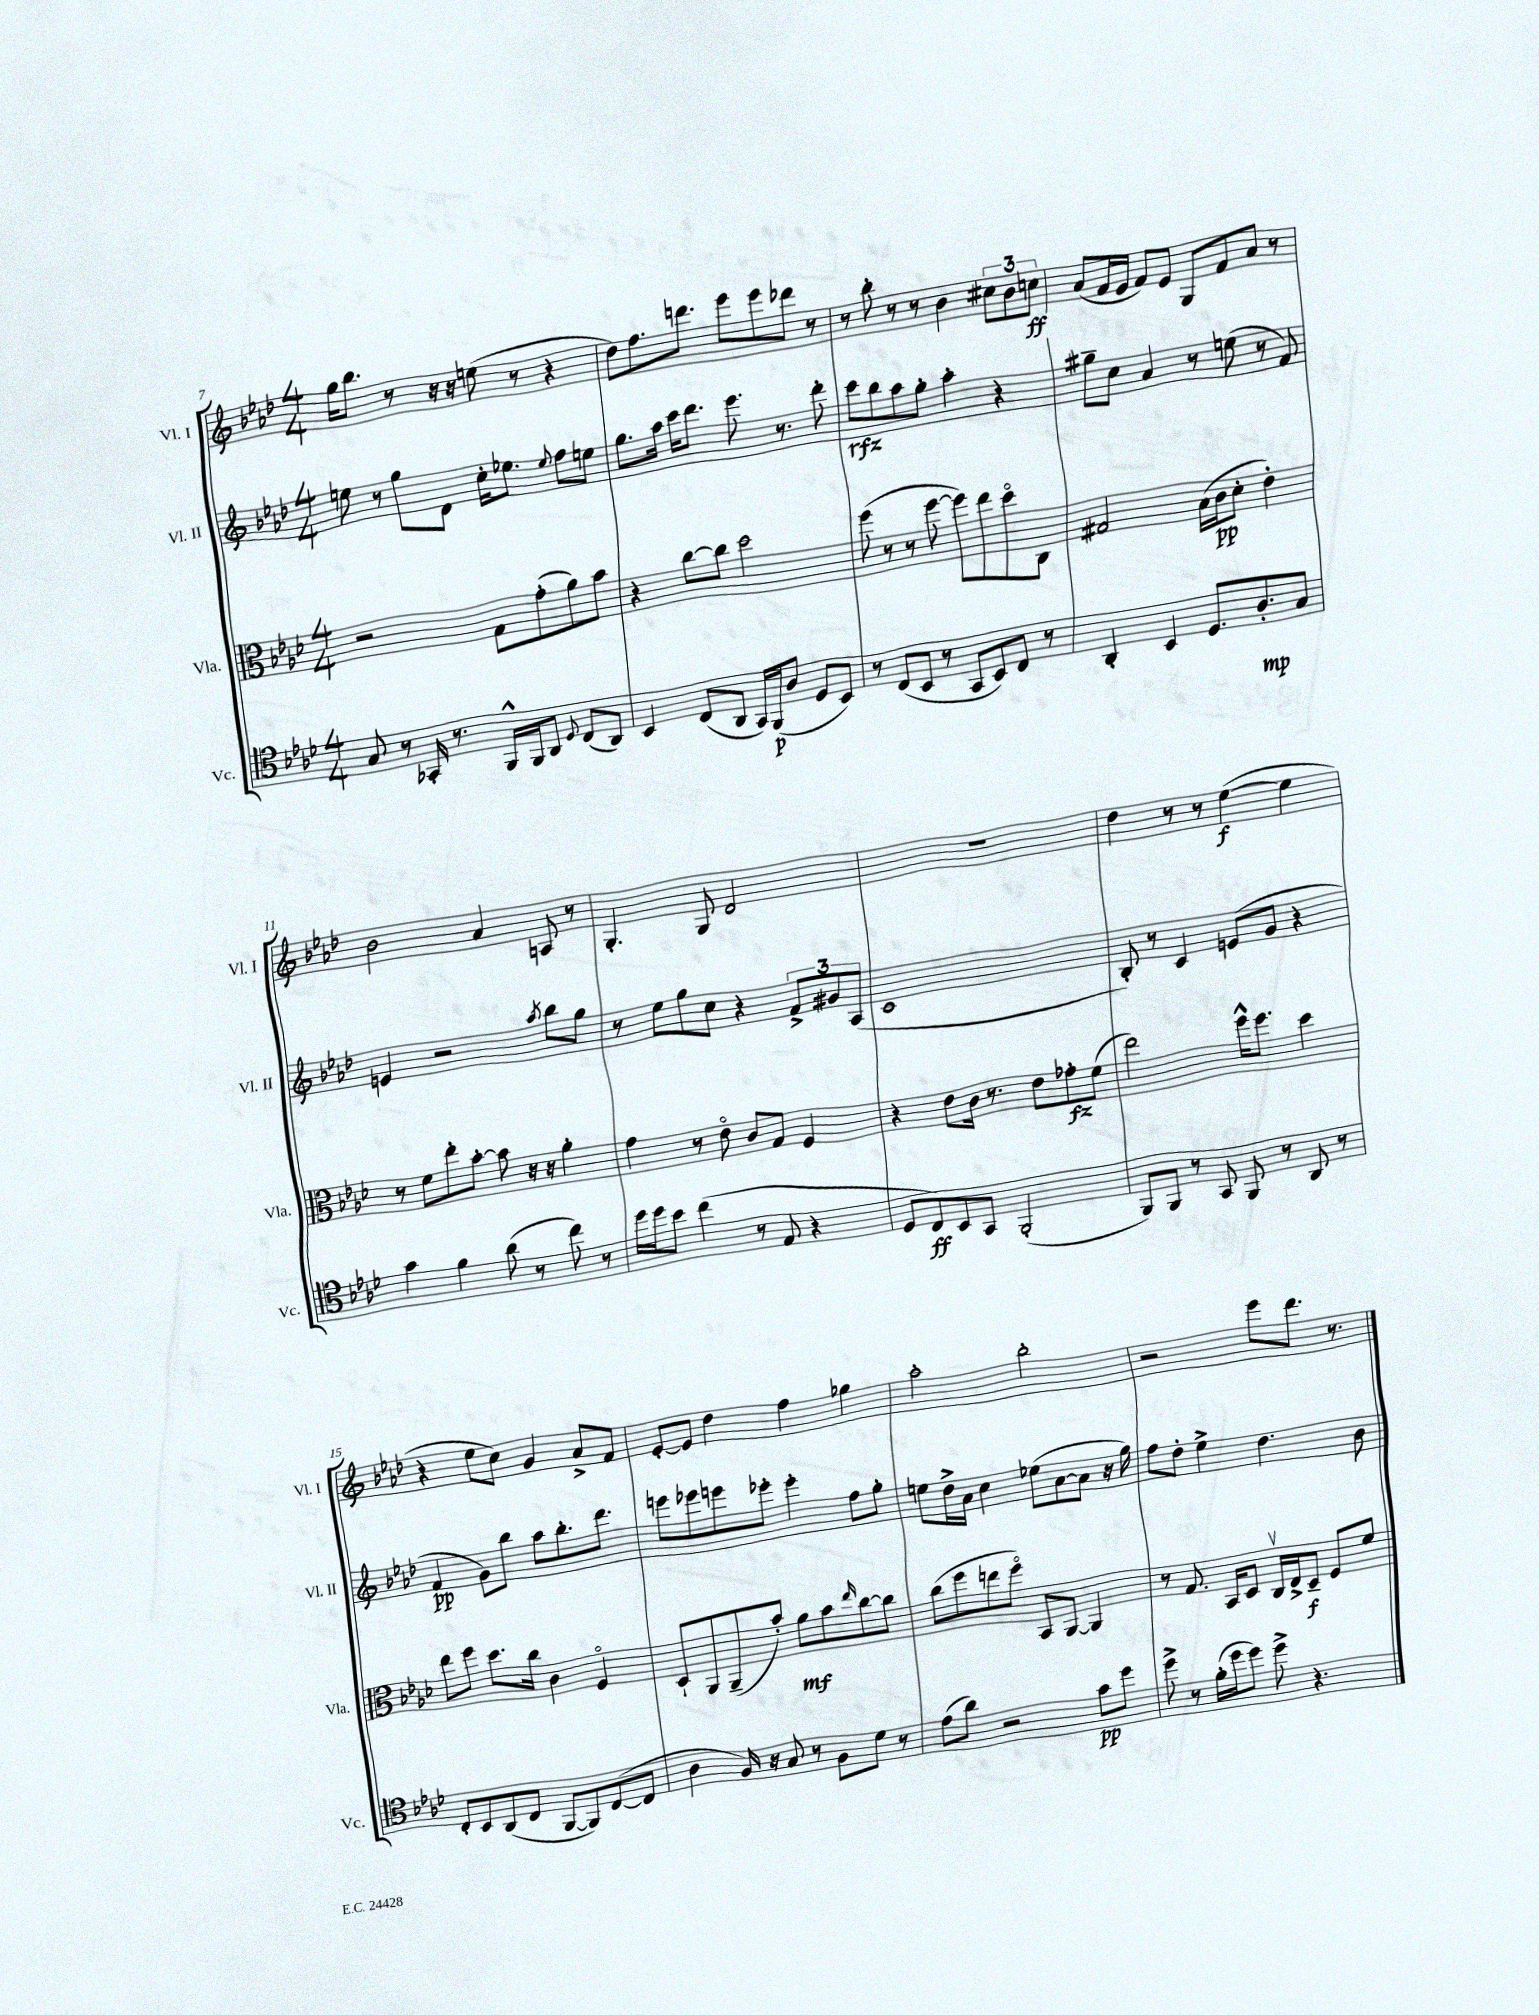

**kern	**kern	**kern	**kern
*staff4	*staff3	*staff2	*staff1
*clefC4	*clefC3	*clefG2	*clefG2
*k[b-e-a-d-]	*k[b-e-a-d-]	*k[b-e-a-d-]	*k[b-e-a-d-]
*M4/4	*M4/4	*M4/4	*M4/4
8G	2r	8ee	16gg
.	.	.	8.bb-
8r	.	8r	.
16GG-'	.	8gg	8r
8.r	.	.	.
.	.	8d-	16r
.	.	.	16r
16FF^^	8G	16cc'	(8ee
16FF	.	8.ee-	.
8AA-	(8g'	.	8r
8qqD-	.	8qqee-	.
(8C	8a-)	8ff	4r
8AA-)	8b-	8ee	.
=	=	=	=
4BB-	4r	8.gg	8dd-)
.	.	.	8.ff
.	.	16aa-	.
(8C	[8cc	16ccc	.
.	.	8.ddd-	8.ddd
8AA-	8cc]	.	.
16GG)	2dd-	8.eee-	8eee-
(16FF	.	.	.
8A-	.	.	8eee-
.	.	8.r	.
8D-	.	.	8ddd-
8BB-)	.	8ddd-'	8r
=	=	=	=
8r	(8ff	8ccc	8r
(8C	8r	8bb-	8bb-'
8BB-	8r	8aa-	8r
8r	[8ff	8gg'	8r
8GG	8ff])	4aa-'	4b-
8BB-)	8ee-	.	.
8C	8dd-o	4r	12cc#
.	.	.	12b-
8r	8C	.	.
.	.	.	12cc
=	=	=	=
4AA-'	2G#	8gg#~	(8a-
.	.	8cc	16f
.	.	.	16e-
4BB-	.	4a-	8f)
.	.	.	8e-
8.D-	(16B-	8r	8G
.	16c	.	.
.	8d-'	(8ee	8f
8.A-'	.	.	.
.	4e-')	8r	8a-
8G	.	8f)	8r
=	=	=	=
4g	8r	4e	2b-
.	8f	.	.
4f	8ee-'	2r	.
.	[8b-'	.	.
(8a-	8b-]	.	4a-
8r	16r	.	.
.	16r	.	.
.	.	8qaa-	.
8cc)	4a-'	8bb-	8A
8r	.	8gg	8r
=	=	=	=
16dd-	4g	8r	4.G'
16dd-	.	.	.
8b-	.	8ee-	.
(4cc	8r	8gg	.
.	8e-o	8cc	8G
8r	8c	4r	2d-
8E-	8G	.	.
4r	4F	12f^	.
.	.	12g#	.
.	.	(12A-	.
=	=	=	=
8D-	4r	1c	1r
8C)	.	.	.
8BB-	8e-	.	.
8GG	16c	.	.
.	8.r	.	.
(2FF'	.	.	.
.	8e-	.	.
.	8g-'	.	.
.	(8f	.	.
=	=	=	=
8FF)	2ee-)	8B-')	4dd-
8FF	.	8r	.
8r	.	4c	8r
8GG	.	.	8r
8FF	16ff^^	(8e	([4ee-
.	8.ff	.	.
8r	.	8g	.
8AA-	4dd-	4r	4ee-]
8r	.	.	.
=	=	=	=
8C'	8ee-	4f	4r
8BB-	8ff	.	.
(8AA-	8.dd-	8g)	8ee-
8C	.	8bb-	8cc)
.	16cc	.	.
[8FF	4c	8aa-	4g
8FF])	.	8.bb-'	.
([8C	4Fo	.	8a-^
.	.	8.ddd-	.
8C]	.	.	8f
=	=	=	=
4A-	8D-`	8eee	[8e-'
.	8AA-	8eee-	8e-]
16F)	(8AA-~	8eee	4dd-
16r	.	.	.
8G	8b-')	8eee-'	.
8r	8a-	4eee-'	4ff
8F	8b-	.	.
.	16qqee-	.	.
8d-	[8cc	8ff	4gg-
8r	8cc]	8gg'	.
=	=	=	=
(8e-	(8cc	8ee	2aa-'
8a-)	8ff	16dd-^	.
.	.	16a-	.
2r	8ee	4cc	.
.	8ffo)	.	.
.	8BB-	(8ee-	2bb-'
.	[8AA-	[8a-	.
8g	4AA-]	8a-]	.
8dd-	.	16r	.
.	.	16gg)	.
=	=	=	=
8dd-^	8r	8ff	2r
8r	8.G	8dd-'	.
(16f'	.	4ee-^	.
16dd-	16BB-	.	.
8dd-)	8D-	.	.
8dd-^	16Cv	4.dd-	8eee-
.	16E-^	.	.
4.r	8D-~	.	8.ddd-
.	8F	.	.
.	.	.	8.r
.	8f	8b-	.
==	==	==	==
*-	*-	*-	*-
